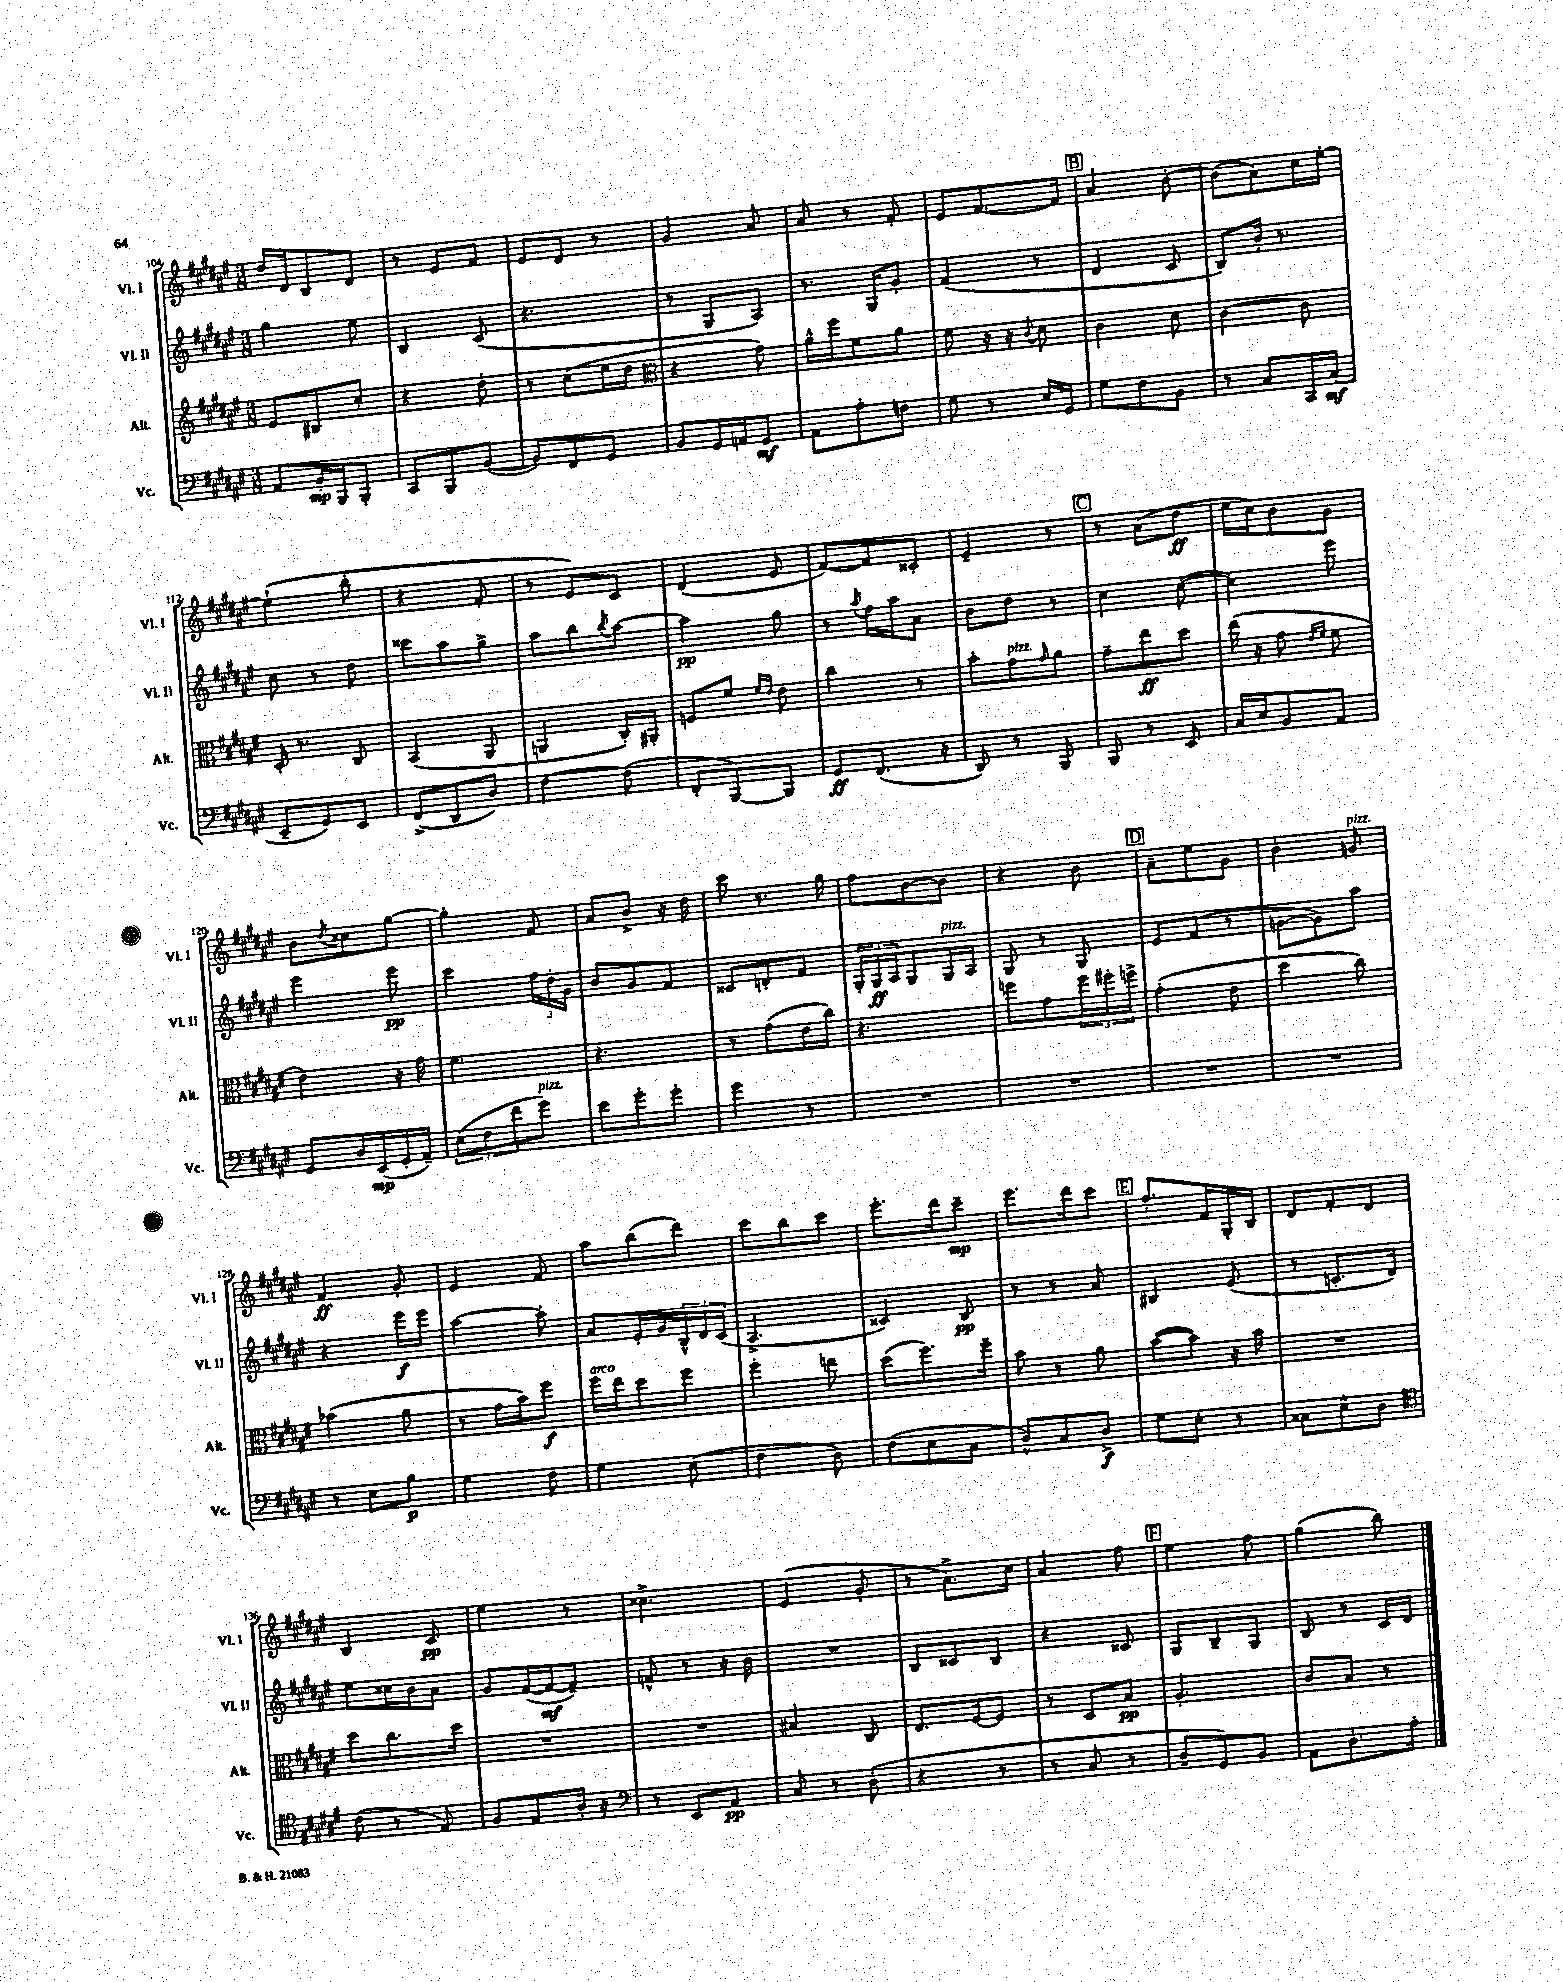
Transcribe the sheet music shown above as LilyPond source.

<<
\new StaffGroup <<
\new Staff = "s0" \with { instrumentName = "Vl. I" shortInstrumentName = "Vl. I" } {
    \clef treble \key fis \major \numericTimeSignature \time 3/8
    dis''16 dis'16 b8 dis'8 |
    r8 eis'8 fis'8 |
    eis'8 dis'8 r8 |
    gis'4 ais'8 |
    ais'8 r8 fis'8-. |
    eis'8 fis'8.~ fis'16 |
    \mark \markup { \box "B" } ais'4 b'8~-. |
    b'8( ais'8) cis''16 eis''16~-. |
    eis''4-!( b''8-. |
    r4 fis'8-. |
    r8 eis'8) cis'8 |
    dis'4( eis'8 |
    fis'8~) fis'8 cisis'8-. |
    eis'4-- r8 |
    \mark \markup { \box "C" } r8 ais'8( dis''8\ff |
    eis''16 cis''16) b'8 gis'8 |
    b'8 \acciaccatura { dis''8 } cisis''8 gis''8~ |
    gis''4-. fis'8 |
    ais'8 b'8-> r16 dis''16 |
    cis'''8 r8. gis''16 |
    fis''8 b'8~ b'8 |
    r4 b'8 |
    \mark \markup { \box "D" } ais'8-- eis''8 gis'8 |
    b'4-. g'8^\markup { \italic "pizz." } |
    fis'4\ff gis'8-. |
    eis'4 fis'8 |
    ais''8 b''8( dis'''8) |
    cis'''8 b''8 cis'''8 |
    eis'''8.-. dis'''16 cis'''8--\mp |
    eis'''8. dis'''16 cis'''8 |
    \mark \markup { \box "E" } fis''8.-. fis'16 gis16-. b16 |
    dis'8 fis'8-. dis'8 |
    b4 cis'8\pp |
    eis''4 r8 |
    cisis''4.-> |
    eis'4( gis'8-. |
    r8 ais'8.->) cis''16 |
    ais'4 fis''8 |
    \mark \markup { \box "F" } eis''4 fis''8 |
    gis''4( b''8) \bar "|." |
}
\new Staff = "s1" \with { instrumentName = "Vl. II" shortInstrumentName = "Vl. II" } {
    \clef treble \key fis \major \numericTimeSignature \time 3/8
    gis''4 eis''8 |
    b4 cis'8( |
    r4. |
    r8 gis8 ais8) |
    r8. gis16 gis'8-. |
    fis'4( r8 |
    \mark \markup { \box "B" } dis'4 cis'8 |
    b8) b'16-. r8. |
    cis''8 r8 dis''8 |
    cisis'''8 ais''8 gis''8-> |
    ais''8 b''8 \acciaccatura { b''8 } ais''8~ |
    ais''4\pp gis''8 |
    r8 \acciaccatura { ais''8 } fis''16 ais''16 ais'8 |
    b'8 dis''8 r8 |
    \mark \markup { \box "C" } cis''4 cis''8~( |
    cis''4) eis'''8 |
    eis'''4 eis'''8\pp |
    cis'''4 \tuplet 3/2 { fis''16 dis''16-. gis'16 } |
    b'8 gis'8 fis'8 |
    cisis'8 d'8-. fis'8 |
    \tuplet 3/2 { gis16-. gis16\ff ais16 } gis8 gis16^\markup { \italic "pizz." } ais16 |
    gis8 r8 gis8 |
    \mark \markup { \box "D" } eis'8 fis'8( r8 |
    g'8~ g'8) ais''8 |
    r4 eis'''16\f eis'''16 |
    ais''4~ ais''8-. |
    ais'8 eis'16-. gis'16 \tuplet 3/2 { b16-^ dis'16 cis'16( } |
    ais4.-> |
    cisis'4) b8\pp |
    r8 r8 ais'8 |
    \mark \markup { \box "E" } bis4 eis'8( |
    r8 c'8.-. dis'16) |
    eis''8 cisis''16 b'16 ais'8 |
    gis'8 fis'16~( fis'16~\mf fis'8--) |
    f'8-^ r8 r16 b'16 |
    R4. |
    b8 cisis'8 b8 |
    r4 cisis'8 |
    \mark \markup { \box "F" } gis8 b8-- gis8 |
    b8 r8 cis'16 dis'16 \bar "|." |
}
\new Staff = "s2" \with { instrumentName = "Alt." shortInstrumentName = "Alt." } {
    \clef treble \key fis \major \numericTimeSignature \time 3/8
    eis'8 bis8 cis''8-. |
    r4 dis''8-. |
    r8 cis''8( eis''16 dis''16 |
    \clef alto r4 gis'8) |
    ais'16-^ fis''16 fis'8 ais'8 |
    fis'8 r16 r16 \appoggiatura { cis'8 } dis'8 |
    \mark \markup { \box "B" } cis'4 dis'8 |
    cis'4~ cis'8 |
    dis16-. r8. cis8 |
    b,4( ais,8 |
    a,4 cis16-.) ais,16-. |
    f8 fis'8 \grace { fis'16 eis'16 } eis'8 |
    cis''4 r8 |
    b'8-. gis'8^\markup { \italic "pizz." } \grace { gis'16 } ais'8 |
    \mark \markup { \box "C" } gis'8-- eis''8\ff dis''8 |
    eis''16( r16 gis'8 \grace { eis'16 fis'16 } fis'8 |
    eis'4) r16 gis'16 |
    fis'4. |
    r4. |
    r8 gis'8( eis'16 cis''16) |
    r4. |
    f''8 gis'8 \tuplet 3/2 { f''16 fis''16-. f''16-> } |
    \mark \markup { \box "D" } gis'4-.( eis'8 |
    dis''4 cis''8) |
    bes'4( ais'8 |
    r8 gis'16 b'16) fis''8\f |
    fis''16^\markup { \italic "arco" } eis''16 dis''8 fis''8 |
    fis''4-. e''8 |
    dis''8( fis''8.) fis''16-- |
    b'8 r8 ais'8 |
    \mark \markup { \box "E" } b'8~( b'8) r16 b'16 |
    R4. |
    dis''8 cis''8. dis''16 |
    R4. |
    R4. |
    bis4 cis8 |
    eis8. fis16~ fis8 |
    r8 dis8 b8\pp |
    \mark \markup { \box "F" } ais4.-. |
    cis'8 b8 r8 \bar "|." |
}
\new Staff = "s3" \with { instrumentName = "Vc." shortInstrumentName = "Vc." } {
    \clef bass \key fis \major \numericTimeSignature \time 3/8
    ais,8 b,16-.\mp b,,16 b,,8-. |
    cis,8 b,,8 b,8~( |
    b,8) fis,8 gis,8 |
    b,8 gis,16 a,16 gis,8\mf |
    ais,8 ais8-. f8 |
    gis8 r8 eis16 gis,16 |
    \mark \markup { \box "B" } gis8 fis8 b,8 |
    r8 cis8 cis,16 cis16\mf( |
    eis,8-- gis,8) eis,8 |
    fis,8->( dis,8 dis8) |
    fis4~ fis8( |
    fis,8-. b,,8~) b,,8 |
    gis,8\ff fis,8.( r16 |
    dis,8) r8 b,,8 |
    \mark \markup { \box "C" } b,,8 r8 eis,8 |
    cis16 eis16 b,8 ais,8 |
    gis,8 dis16 eis,16\mp( gis,16-. ais,16--) |
    \tuplet 3/2 { eis8( fis8 fis'8 } gis'8^\markup { \italic "pizz." }) |
    eis'8 gis'8-. gis'8-. |
    gis'4 r8 |
    R4. |
    R4. |
    \mark \markup { \box "D" } R4. |
    R4. |
    r8 eis8 b8\p |
    gis4 fis8 |
    gis4 eis8( |
    fis4 dis8) |
    fis8( eis8 cis8 |
    dis8-^) cis8 dis8->\f |
    \mark \markup { \box "E" } gis8 eis8-. r8 |
    cisis8 eis8-^ dis8 |
    \clef tenor cis'8( r8 eis8) |
    fis8 eis8 ais16-. r16 |
    \clef bass r8 eis,8 ais,8\pp |
    cis8 r8 dis8-.( |
    r4 r8 |
    r8 cis8 r8 |
    \mark \markup { \box "F" } dis8-- gis,8) b,8 |
    ais,8 dis8.-. ais16-. \bar "|." |
}
>>
>>
\layout { \context { \Score currentBarNumber = #104 } }
